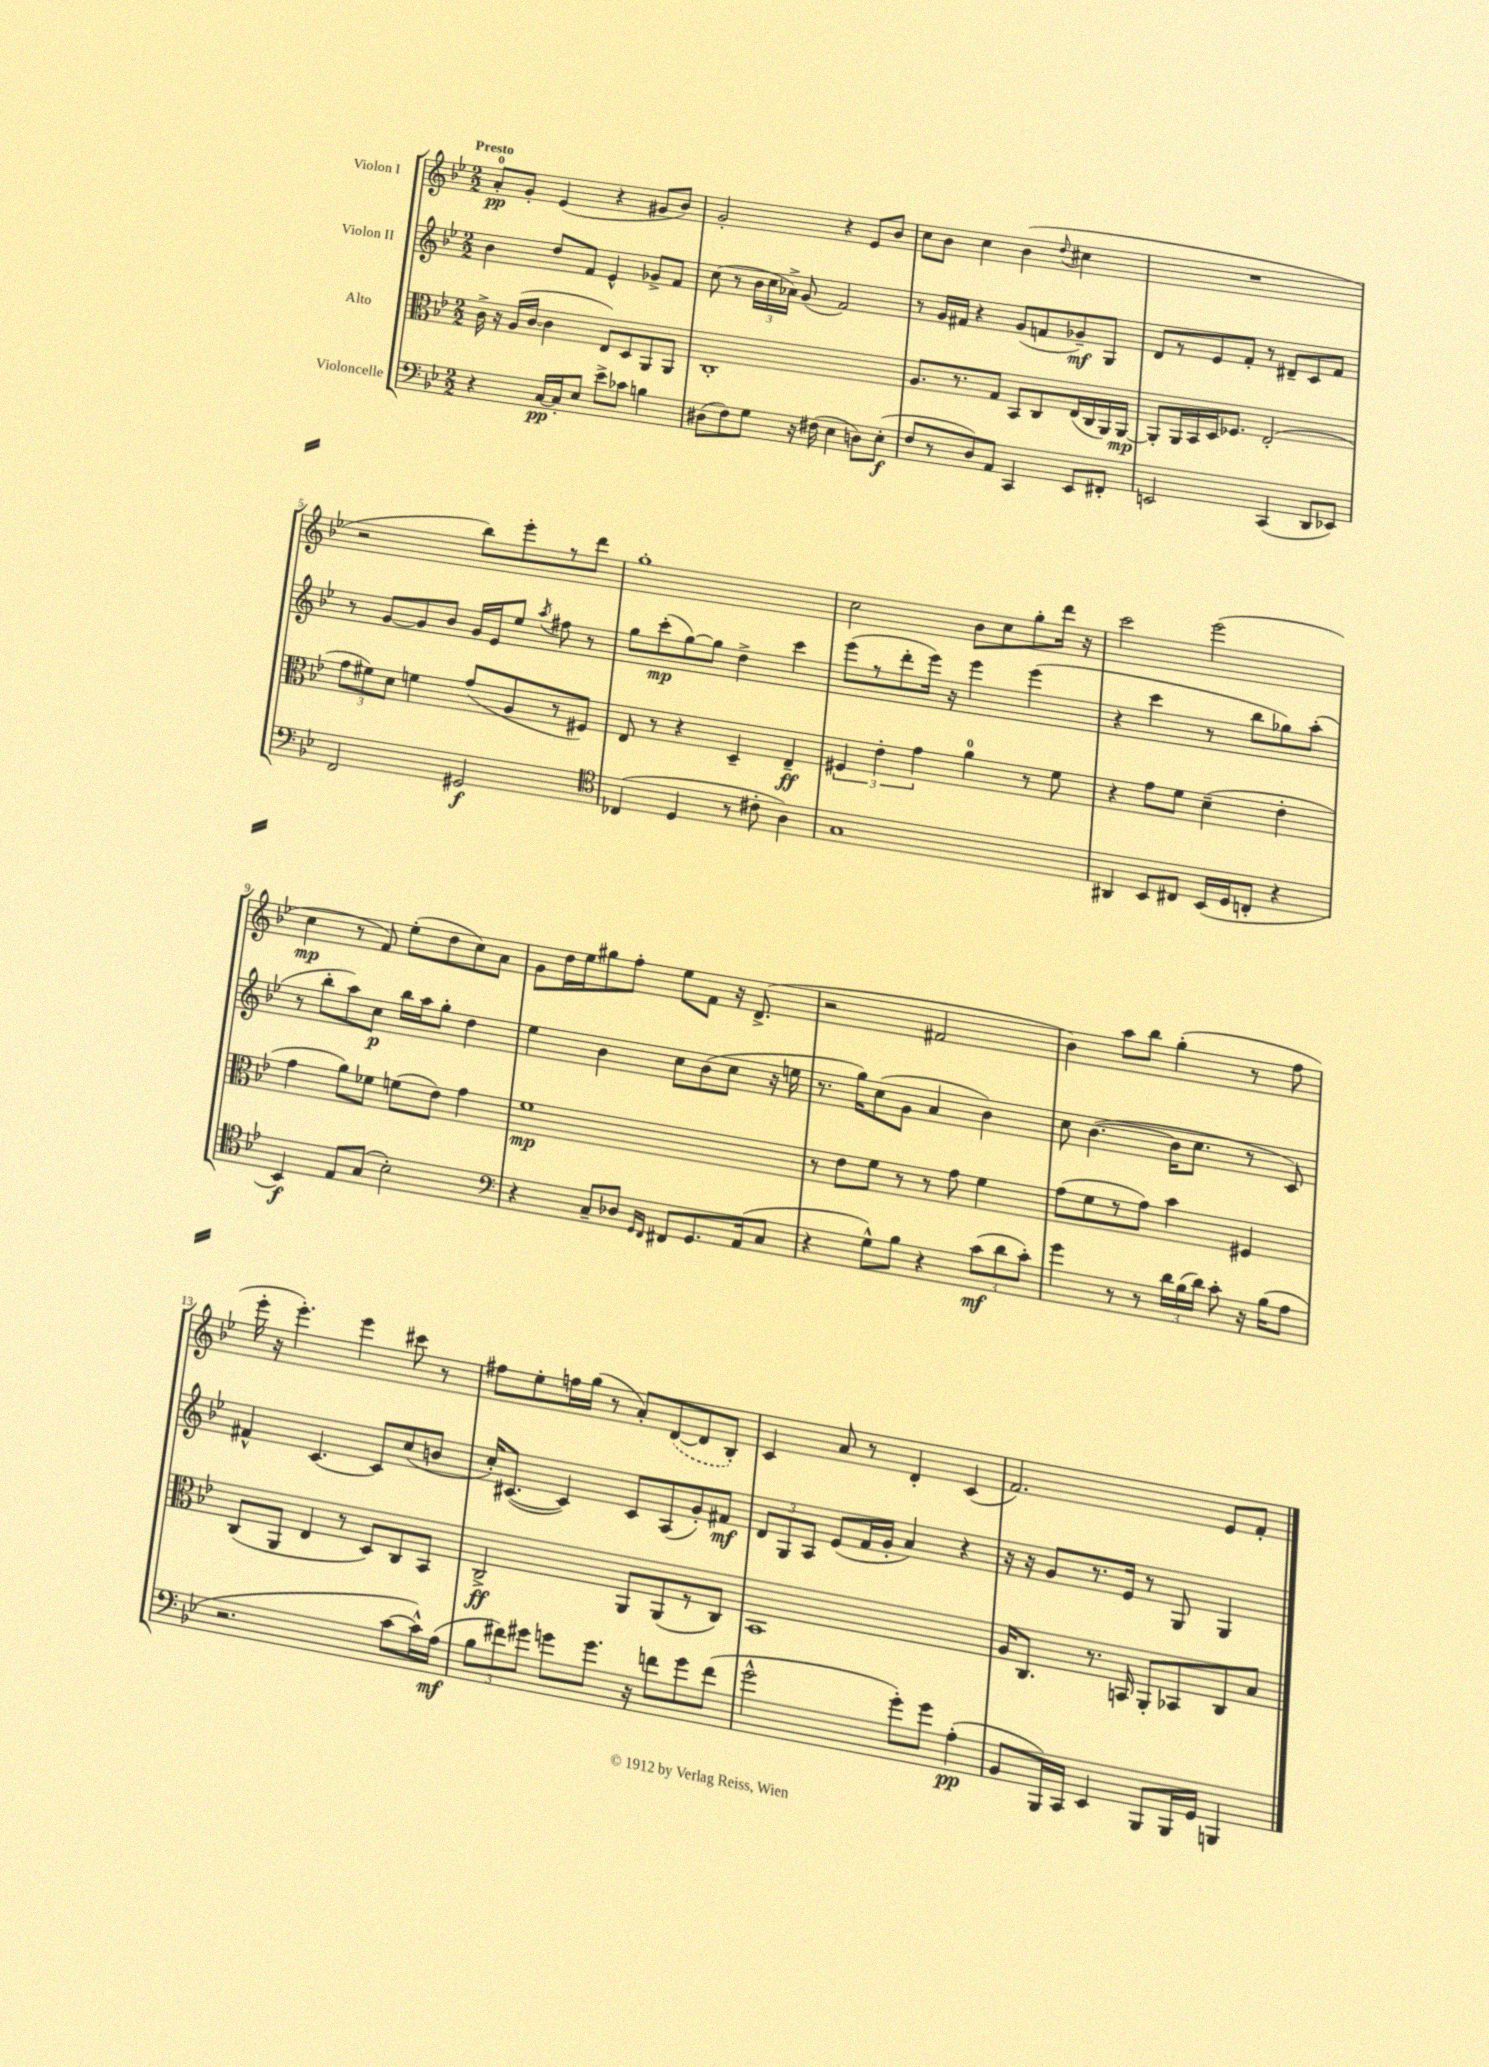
<<
\new StaffGroup <<
\new Staff = "s0" \with { instrumentName = "Violon I" } {
    \clef treble \key bes \major \numericTimeSignature \time 2/2 \tempo "Presto"
    \autoBeamOff a'8[-0-.\pp g'8]-. ees'4( r4 gis'8[ bes'8]) |
    g'2-. r4 ees'8[ bes'8] |
    c''8[ bes'8] c''4 bes'4( \appoggiatura { d''8 } cis''4 |
    R1 |
    r2 bes''8[) ees'''8-. r8 d'''8] |
    g''1-. |
    c''2 bes'8[ c''8 g''8-. d'''16] r16 |
    c'''2 ees'''2( |
    c''4\mp r8 f'8) ees''8[-.( d''8 c''8) a'8] |
    g'8[ d''16 ees''16 gis''8 f''8]-. ees''8[ f'8] r16 d'8.->( |
    r2 fis'2 |
    bes'4) a''8[ bes''8] g''4-.( r8 f''8 |
    ees'''16-. r16 ees'''4.-.) ees'''4 cis'''8 r8 |
    fis''8[ ees''8-. f''16 g''16]( r8 a'8[-.) \once \slurDashed d'8~( d'8 bes8]-.) |
    c'4 a'8 r8 d'4-. c'4( |
    f'2.) ees'8[ f'8]-. \bar "|." |
}
\new Staff = "s1" \with { instrumentName = "Violon II" } {
    \clef treble \key bes \major \numericTimeSignature \time 2/2
    \autoBeamOff bes'4 d''8[ f'8] ees'4-^ ges'8[-> f'8] |
    c''8( r8 \tuplet 3/2 { bes'16[ c''16 aes'16]->) } g'8( f'2) |
    r8 g'16[ fis'16] r4 g'8[( f'8 ges'8--\mf) g8] |
    d'8[ r8 ees'8 f'8]-. r8 dis'8[-- c'8 f'8] |
    r8 g'8[~ g'8 bes'8] g'16[ ees'16 ees''8] \acciaccatura { a''8 } fis''8 r8 |
    g''8[ c'''8-.\mp( g''8~) g''8] d''4-> c'''4 |
    ees'''8[( r8 d'''8-. ees'''16]) r16 ees'''4 ees'''4( |
    r4 c'''4 r8 bes''8[ ges''8) a''8]-.( |
    r8 bes''8[-. a''8) c''8]\p bes''16[ a''16 g''8]-. d''4 |
    ees''4 bes'4 c''8[ bes'8( c''8] r16 e''16 |
    r8. g''16[) c''8( g'8] a'4 bes'4) |
    c''8 bes'4.~( bes'16[ c''8.] r8 c'8) |
    fis'4-^ c'4.~ c'8[ c''8( b'8] |
    c''16[-.) cis'8.]~( cis'4) cis'8[ a8( g'8-.) fis'8]\mf |
    \tuplet 3/2 { d'8[ g8 a8] } ees'8[( f'16 g'16]-. a'4) r4 |
    r16 r16 g'8[ r8. ees'16] r8 g8 g4 \bar "|." |
}
\new Staff = "s2" \with { instrumentName = "Alto" } {
    \clef alto \key bes \major \numericTimeSignature \time 2/2
    \autoBeamOff c'16-> r16 a16[( c'16]~ c'4 ees8[) d8 a,8 a,8] |
    c1-. |
    a8.[ r8. g8] bes,8[ c8 ees16( c16 a,16) a,16]~\mp |
    a,8[-. a,16 bes,16 d16 fes8.] ees2-.( |
    \tuplet 3/2 { g'8[ fis'8) d'8] } f'4 g'8[( a8 r8 fis8]) |
    ees8 r8 r4 d4-- ees4--\ff |
    \tuplet 3/2 { fis4 ees'4-. g'4 } a'4-0 r8 f'8 |
    r4 g'8[ f'8] d'4--( ees'4-. |
    g'4 a'8[) fes'8] f'8[( ees'8]) g'4 |
    f'1\mp |
    r8 ees'8[ f'8] r8 r8 g'8 f'4 |
    g'8[( f'8 r8 g'8]) bes'4 fis4 |
    c8[( a,8] ees4 r8 d8[) c8 bes,8] |
    c2->\ff a,8[ a,8( r8 c8]) |
    bes,1 |
    a16[ c8.] r8. b,16 a,8[-. bes,8 c8 bes8] \bar "|." |
}
\new Staff = "s3" \with { instrumentName = "Violoncelle" } {
    \clef bass \key bes \major \numericTimeSignature \time 2/2
    \autoBeamOff r4 c16[~\pp c16-. ees8] ees'8[-> ces'8] b4 |
    dis8[( f8) g8] r16 fis16( ees4 d8[) ees8]-.\f( |
    f8[ r8 d8) a,8] c,4 ees,8[ fis,8]-. |
    e,2 c,4( d,8[ ees,8]) |
    f,2 gis,2\f |
    \clef tenor ces4( d4 r8 cis'8-. a4) |
    g1 |
    ais,4 bes,8[ cis8] bes,16[( d16 c8]-. r4 |
    bes,4\f) ees8[ g8]( bes2-.) |
    \clef bass r4 c8[-- des8] \grace { g,16[ f,16] } fis,8[ g,8. a,16( c8] |
    r4 g8[-^) bes8] r4 \tuplet 3/2 { c'8[\mf( d'8 c'8]-.) } |
    g'4 r8 r8 \tuplet 3/2 { d'16[ bes16( d'16]) } c'8-. r16 bes16[( a8] |
    r2. c'8[~ c'16-^) a16]\mf( |
    \tuplet 3/2 { bes8[ fis'8) gis'8] } g'8[ g'8.] r16 f'8[ g'8 f'8]( |
    g'2-^ g'8[-.) g'8] a4-.\pp( |
    bes,8[ bes,,16) c,16] ees,4 bes,,8[ bes,,16 g,16] b,,4 \bar "|." |
}
>>
>>
